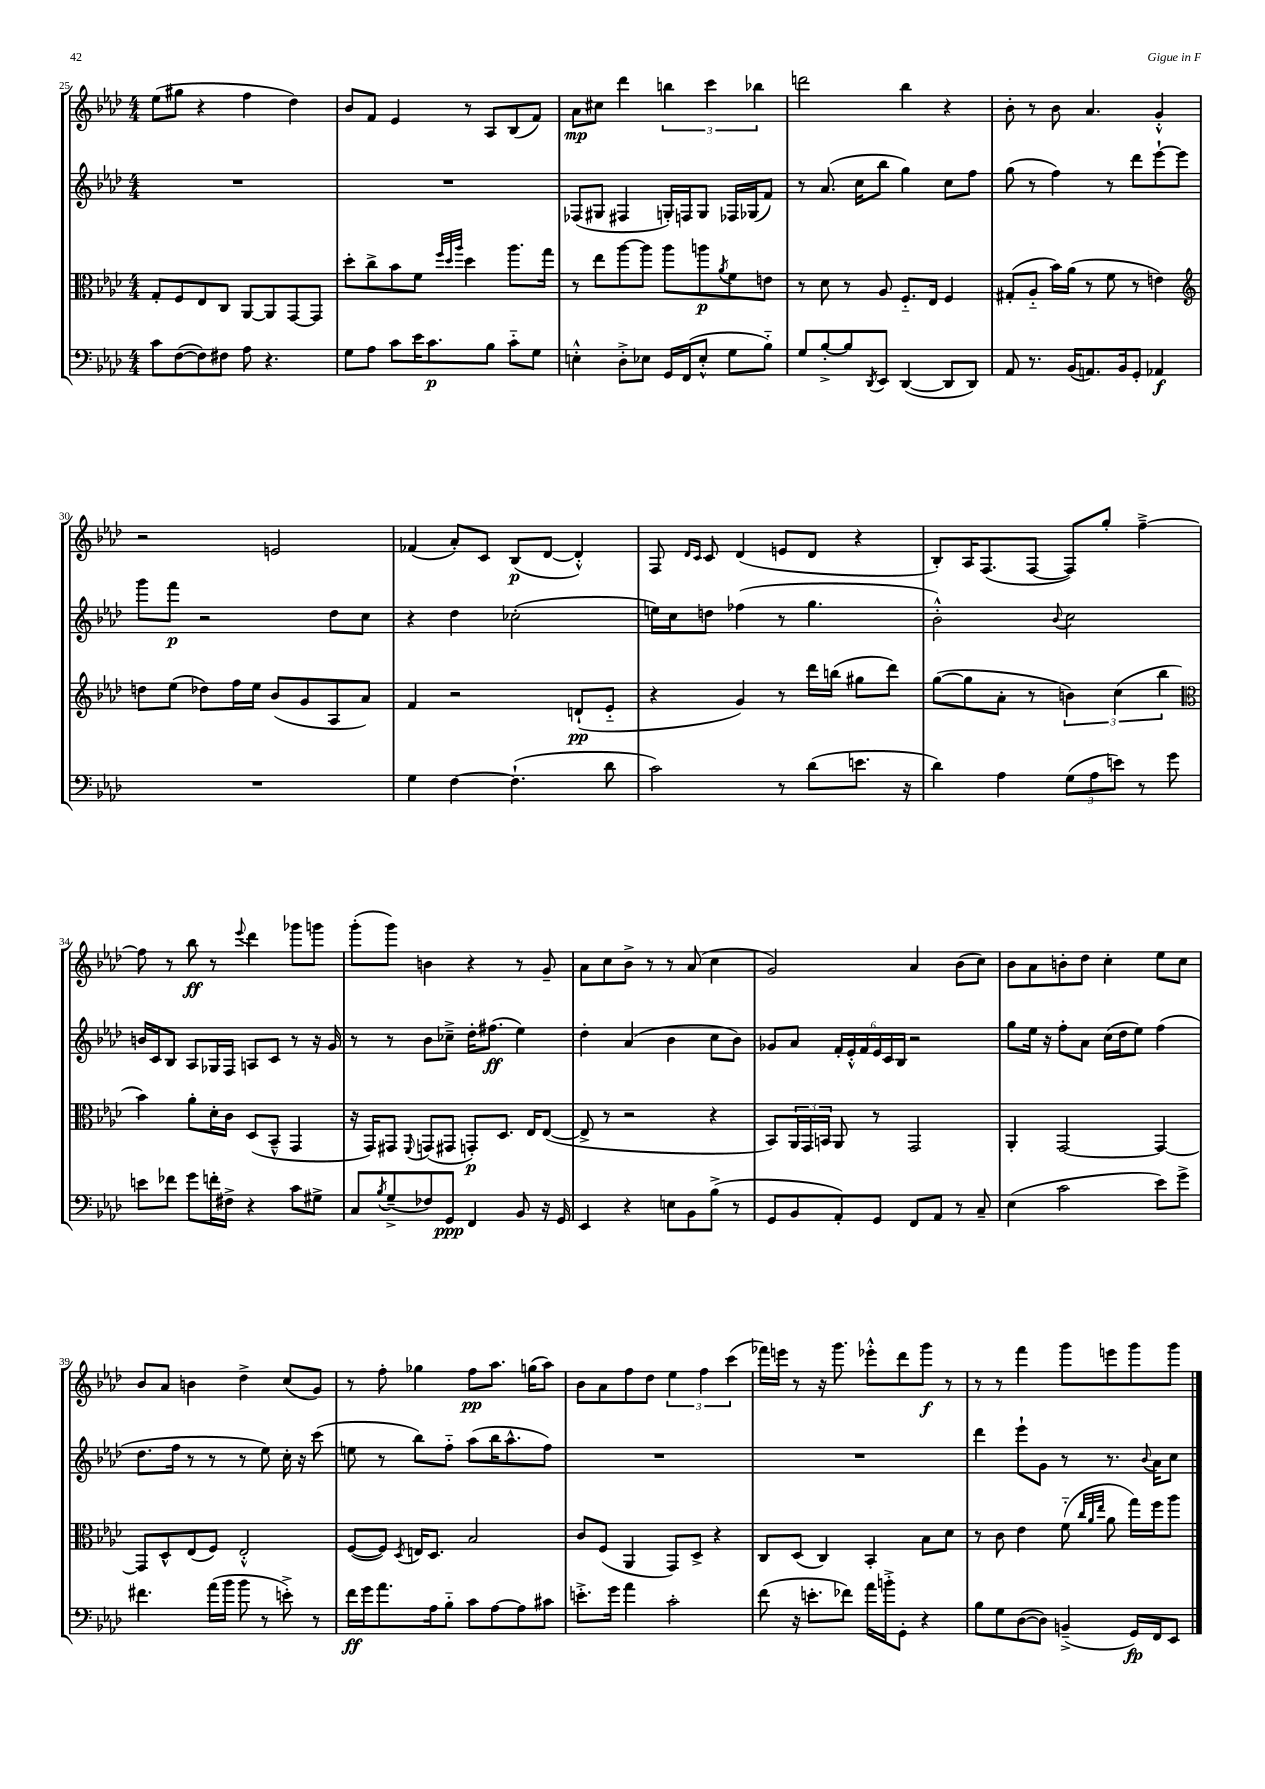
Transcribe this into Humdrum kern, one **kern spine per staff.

**kern	**dynam	**kern	**dynam	**kern	**dynam	**kern	**dynam
*part4	*part4	*part3	*part3	*part2	*part2	*part1	*part1
*staff4	*staff4	*staff3	*staff3	*staff2	*staff2	*staff1	*staff1
*clefF4	*	*clefC3	*	*clefG2	*	*clefG2	*
*k[b-e-a-d-]	*	*k[b-e-a-d-]	*	*k[b-e-a-d-]	*	*k[b-e-a-d-]	*
*M4/4	*	*M4/4	*	*M4/4	*	*M4/4	*
=25	=25	=25	=25	=25	=25	=25	=25
8c\L	.	8G'/L	.	1r	.	(8ee-\L	.
([8F\	.	8F/	.	.	.	8gg#X\J	.
8F\])	.	8E-/	.	.	.	4r	.
8F#X\J	.	8C/J	.	.	.	.	.
8A-\	.	[8AA-/L	.	.	.	4ff\	.
4.r	.	8AA-/]	.	.	.	.	.
.	.	[8GG/	.	.	.	4dd-\)	.
.	.	8GG/J]	.	.	.	.	.
=26	=26	=26	=26	=26	=26	=26	=26
8G\L	.	8dd-'\L	.	1r	.	8b-/L	.
8A-\J	.	8cc^\	.	.	.	8f/J	.
8c\L	.	8b-\	.	.	.	4e-/	.
16e-\K	.	8f\J	.	.	.	.	.
8.c\	p	.	.	.	.	.	.
.	.	32qqff/LLL	.	.	.	.	.
.	.	32qqdd-/	.	.	.	.	.
.	.	32qqaa-/JJJ	.	.	.	.	.
.	.	4dd-\	.	.	.	8r	.
8B-\J	.	.	.	.	.	8A-/L	.
8c\L	.	8.aa-\L	.	.	.	(8B-/	.
8G\J	.	.	.	.	.	8f/J)	.
.	.	16gg\Jk	.	.	.	.	.
=27	=27	=27	=27	=27	=27	=27	=27
4En'^^\	.	8r	.	(8F-X/L	.	8a-\L	mp
.	.	8ee-\L	.	8G#X/J	.	8cc#X\J	.
8D-'^\L	.	[8aa-\	.	4F#X/	.	4ddd-\	.
8E-X\J	.	8aa-\J]	.	.	.	.	.
16GG/LL	.	8aa-\L	.	16Gn'/LL)	.	6bbn\	.
(16FF/J	.	.	.	16Fn/J	.	.	.
8E-'^^/J	.	8aan\	p	8G/J	.	.	.
.	.	.	.	.	.	6ccc\	.
.	.	8qa-/	.	.	.	.	.
8G\L	.	8f\	.	16F-X/LL	.	.	.
.	.	.	.	(16G-X/J	.	.	.
.	.	.	.	.	.	6bb-X\	.
8B-\J)	.	8en\J	.	8f/J)	.	.	.
=28	=28	=28	=28	=28	=28	=28	=28
8G/L	.	8r	.	8r	.	2dddn\	.
[8B-'^/	.	8d-\	.	(8.a-/	.	.	.
8B-/]	.	8r	.	.	.	.	.
.	.	.	.	16cc\KL	.	.	.
8qDD-/	.	.	.	.	.	.	.
8EE-/J	.	8A-/	.	8bb-\J	.	.	.
([4DD-/	.	8.F/L	.	4gg\)	.	4bb-\	.
.	.	16E-/Jk	.	.	.	.	.
8DD-/L]	.	4F/	.	8cc\L	.	4r	.
8DD-/J)	.	.	.	8ff\J	.	.	.
=29	=29	=29	=29	=29	=29	=29	=29
8AA-/	.	(8G#X'/L	.	(8gg\	.	8b-'\	.
8.r	.	8A-/J	.	8r	.	8r	.
.	.	16b-\LL)	.	4ff\)	.	8b-\	.
(16BB-/KL	.	(16a-\JJ	.	.	.	.	.
8.AAn/)	.	8r	.	.	.	4.a-/	.
.	.	8f\	.	8r	.	.	.
16BB-/k	.	.	.	.	.	.	.
8GG'/J	.	8r	.	8ddd-\L	.	.	.
4AA-X/	f	4en\)	.	[8eee-`\	.	4g'^^/	.
.	.	.	.	8eee-\J]	.	.	.
!!LO:LB:g=z
=30	=30	=30	=30	=30	=30	=30	=30
*	*	*clefG2	*	*	*	*	*
1r	.	8ddn\L	.	8ggg\L	.	2r	.
.	.	(8ee-\J	.	8fff\J	p	.	.
.	.	8dd-X\L)	.	2r	.	.	.
.	.	16ff\L	.	.	.	.	.
.	.	16ee-\JJ	.	.	.	.	.
.	.	(8b-/L	.	.	.	2en/	.
.	.	8g/	.	.	.	.	.
.	.	8A-/	.	8dd-\L	.	.	.
.	.	8a-/J)	.	8cc\J	.	.	.
=31	=31	=31	=31	=31	=31	=31	=31
4G\	.	4f/	.	4r	.	(4f-X/	.
[4F\	.	2r	.	4dd-\	.	8a-'/L)	.
.	.	.	.	.	.	8c/J	.
(4.F`\]	.	.	.	(2cc-X'\	.	(8B-/L	p
.	.	.	.	.	.	[8d-/J	.
.	.	(8dn`/L	pp	.	.	4d-'^^/])	.
8d-\	.	8e-/J	.	.	.	.	.
=32	=32	=32	=32	=32	=32	=32	=32
2c\)	.	4r	.	16een\LL)	.	8F/	.
.	.	.	.	16cc\J	.	.	.
.	.	.	.	.	.	16qqd-/LL	.
.	.	.	.	.	.	16qqc/JJ	.
.	.	.	.	8ddn\J	.	8c/	.
.	.	4g/)	.	(4ff-X\	.	(4d-/	.
8r	.	8r	.	8r	.	8en/L	.
(8d-\L	.	16ddd-\LL	.	4.gg\	.	8d-/J	.
.	.	(16bbn\JJ	.	.	.	.	.
8.en\J	.	8gg#X\L	.	.	.	4r	.
.	.	8ddd-\J)	.	.	.	.	.
16r	.	.	.	.	.	.	.
=33	=33	=33	=33	=33	=33	=33	=33
4d-\)	.	([8gg\L	.	2b-'^^\)	.	8B-'/L)	.
.	.	8gg\]	.	.	.	16A-/K	.
.	.	.	.	.	.	(8.F/	.
4A-\	.	8a-'\J	.	.	.	.	.
.	.	8r	.	.	.	[8F/J	.
.	.	.	.	8qqb-/	.	.	.
(12G\L	.	6bn\)	.	2cc\	.	8F/L])	.
12A-\	.	.	.	.	.	.	.
.	.	.	.	.	.	8gg'/J	.
12en\J)	.	(6cc\	.	.	.	.	.
8r	.	.	.	.	.	[4ff~^\	.
.	.	6bb-\	.	.	.	.	.
8g\	.	.	.	.	.	.	.
!!LO:LB:g=z
=34	=34	=34	=34	=34	=34	=34	=34
*	*	*clefC3	*	*	*	*	*
8en\L	.	4b-\)	.	16bn/LL	.	8ff\]	.
.	.	.	.	16c/J	.	.	.
8f-X\J	.	.	.	8B-/J	.	8r	.
8g\L	.	8a-'\L	.	8A-/L	.	8bb-\	ff
16fn'\L	.	16d-'\L	.	16G-X/L	.	8r	.
16F#X^\JJ	.	16c\JJ	.	16F/JJ	.	.	.
.	.	.	.	.	.	8qqeee-/	.
4r	.	(8D-/L	.	8An/L	.	4ddd-\	.
.	.	8BB-~^^/J	.	8c/J	.	.	.
8c\L	.	4GG/	.	8r	.	8ggg-X\L	.
8G#X^\J	.	.	.	16r	.	8gggn\J	.
.	.	.	.	16g/	.	.	.
=35	=35	=35	=35	=35	=35	=35	=35
8C/L	.	16r	.	8r	.	(8ggg'\L	.
.	.	16GG/KL)	.	.	.	.	.
8qB-/	.	.	.	.	.	.	.
(8G~^/	.	8GG#X/J	.	8r	.	8ggg\J)	.
.	.	8qqFF/	.	.	.	.	.
8F-X/)	.	(8GGn/L	.	8b-\L	.	4bn\	.
8GG/J	ppp	8GG#X/J	.	8cc-X~^\J	.	.	.
4FF/	.	8GGn'/L)	p	16dd-'\KL	.	4r	.
.	.	.	.	(8.ff#X\J	ff	.	.
.	.	8.D-/J	.	.	.	.	.
8BB-/	.	.	.	4ee-\)	.	8r	.
.	.	16E-/KL	.	.	.	.	.
16r	.	([8E-/J	.	.	.	8g~/	.
16GG/	.	.	.	.	.	.	.
=36	=36	=36	=36	=36	=36	=36	=36
4EE-/	.	8E-^/]	.	4dd-'\	.	8a-\L	.
.	.	8r	.	.	.	8cc\	.
4r	.	2r	.	(4a-/	.	8b-^\J	.
.	.	.	.	.	.	8r	.
8En\L	.	.	.	4b-\	.	8r	.
8BB-\	.	.	.	.	.	(8a-/	.
(8B-^\J	.	4r	.	8cc\L	.	4cc\	.
8r	.	.	.	8b-\J)	.	.	.
=37	=37	=37	=37	=37	=37	=37	=37
8GG/L	.	8BB-/L)	.	8g-X/L	.	2g/)	.
8BB-/	.	24AA-/L	.	8a-/J	.	.	.
.	.	24GG/	.	.	.	.	.
.	.	24BBn/JJ	.	.	.	.	.
8AA-'/)	.	8AA-/	.	24f'/LL	.	.	.
.	.	.	.	24e-'^^/	.	.	.
.	.	.	.	24f/	.	.	.
8GG/J	.	8r	.	24e-/	.	.	.
.	.	.	.	24c/	.	.	.
.	.	.	.	24B-/JJ	.	.	.
8FF/L	.	2GG/	.	2r	.	4a-/	.
8AA-/J	.	.	.	.	.	.	.
8r	.	.	.	.	.	(8b-\L	.
8C~/	.	.	.	.	.	8cc\J)	.
=38	=38	=38	=38	=38	=38	=38	=38
(4E-\	.	4AA-'/	.	8gg\L	.	8b-\L	.
.	.	.	.	16ee-\Jk	.	8a-\	.
.	.	.	.	16r	.	.	.
2c\	.	[2GG/	.	8ff'\L	.	8bn'\	.
.	.	.	.	8a-\J	.	8dd-\J	.
.	.	.	.	(16cc\LL	.	4cc'\	.
.	.	.	.	16dd-\J	.	.	.
.	.	.	.	8ee-\J)	.	.	.
8e-\L)	.	4GG/_	.	(4ff\	.	8ee-\L	.
8g^\J	.	.	.	.	.	8cc\J	.
!!LO:LB:g=z
=39	=39	=39	=39	=39	=39	=39	=39
4.f#X\	.	8GG/L]	.	8.dd-\L	.	8b-/L	.
.	.	8D-^^/	.	.	.	8a-/J	.
.	.	.	.	16ff\Jk	.	.	.
.	.	(8E-/	.	8r	.	4bn\	.
(16a-\LL	.	8F/J)	.	8r	.	.	.
16b-\JJ	.	.	.	.	.	.	.
8b-\	.	2E-'^^/	.	8r	.	4dd-^\	.
8r	.	.	.	8ee-\)	.	.	.
8en'^\)	.	.	.	16cc'\	.	(8cc/L	.
.	.	.	.	16r	.	.	.
8r	.	.	.	(8ccc\	.	8g/J)	.
=40	=40	=40	=40	=40	=40	=40	=40
16f\LL	ff	([8F/L	.	8een\	.	8r	.
16g\J	.	.	.	.	.	.	.
8.a-\	.	8F/J])	.	8r	.	8ff'\	.
.	.	8qD-/	.	.	.	.	.
.	.	16En/KL	.	8bb-\L)	.	4gg-X\	.
16A-\k	.	8.D-/J	.	.	.	.	.
8B-\J	.	.	.	8ff\J	.	.	.
8c\L	.	2B-/	.	(8aa-\L	.	8ff\L	pp
[8A-\	.	.	.	16bb-\K	.	8.aa-\J	.
.	.	.	.	8.aa-^^\	.	.	.
8A-\]	.	.	.	.	.	.	.
.	.	.	.	.	.	(16ggn\KL	.
8c#X\J	.	.	.	8ff\J)	.	8aa-\J)	.
=41	=41	=41	=41	=41	=41	=41	=41
8.en'^\L	.	8c/L	.	1r	.	8b-\L	.
.	.	(8F/J	.	.	.	8a-\	.
16g\Jk	.	.	.	.	.	.	.
4a-\	.	4AA-/	.	.	.	8ff\	.
.	.	.	.	.	.	8dd-\J	.
2c'\	.	8GG/L)	.	.	.	6ee-\	.
.	.	8D-^/J	.	.	.	.	.
.	.	.	.	.	.	6ff\	.
.	.	4r	.	.	.	.	.
.	.	.	.	.	.	(6ccc\	.
=42	=42	=42	=42	=42	=42	=42	=42
(8f\	.	8C/L	.	1r	.	16fff-X\LL)	.
.	.	.	.	.	.	16eeen\JJ	.
16r	.	(8D-/J	.	.	.	8r	.
8.en'\L	.	.	.	.	.	.	.
.	.	4C/)	.	.	.	16r	.
.	.	.	.	.	.	8.ggg\	.
8f-X\J)	.	.	.	.	.	.	.
16a-\LL	.	4BB-'/	.	.	.	8eee-X'^^\L	.
16bn'^\J	.	.	.	.	.	.	.
8GG'\J	.	.	.	.	.	8ddd-\	.
4r	.	8B-\L	.	.	.	8ggg\J	f
.	.	8d-\J	.	.	.	8r	.
=43	=43	=43	=43	=43	=43	=43	=43
8B-\L	.	8r	.	4ddd-\	.	8r	.
8G\	.	8c\	.	.	.	8r	.
([8D-\	.	4e-\	.	8eee-`\L	.	4fff\	.
8D-\J])	.	.	.	8g\J	.	.	.
(4BBn~^/	.	(8f\	.	8r	.	8ggg\L	.
.	.	32qqcc/LLL	.	.	.	.	.
.	.	32qqa-/	.	.	.	.	.
.	.	32qqee-/JJJ	.	.	.	.	.
.	.	8a-\	.	8.r	.	8eeen\	.
16GG/LL)	fp	16gg\LL)	.	.	.	8ggg\	.
.	.	.	.	8qqb-/	.	.	.
16FF/J	.	16ff\J	.	16a-\KL	.	.	.
8EE-/J	.	8aa-\J	.	8cc\J	.	8ggg\J	.
==	==	==	==	==	==	==	==
*-	*-	*-	*-	*-	*-	*-	*-
